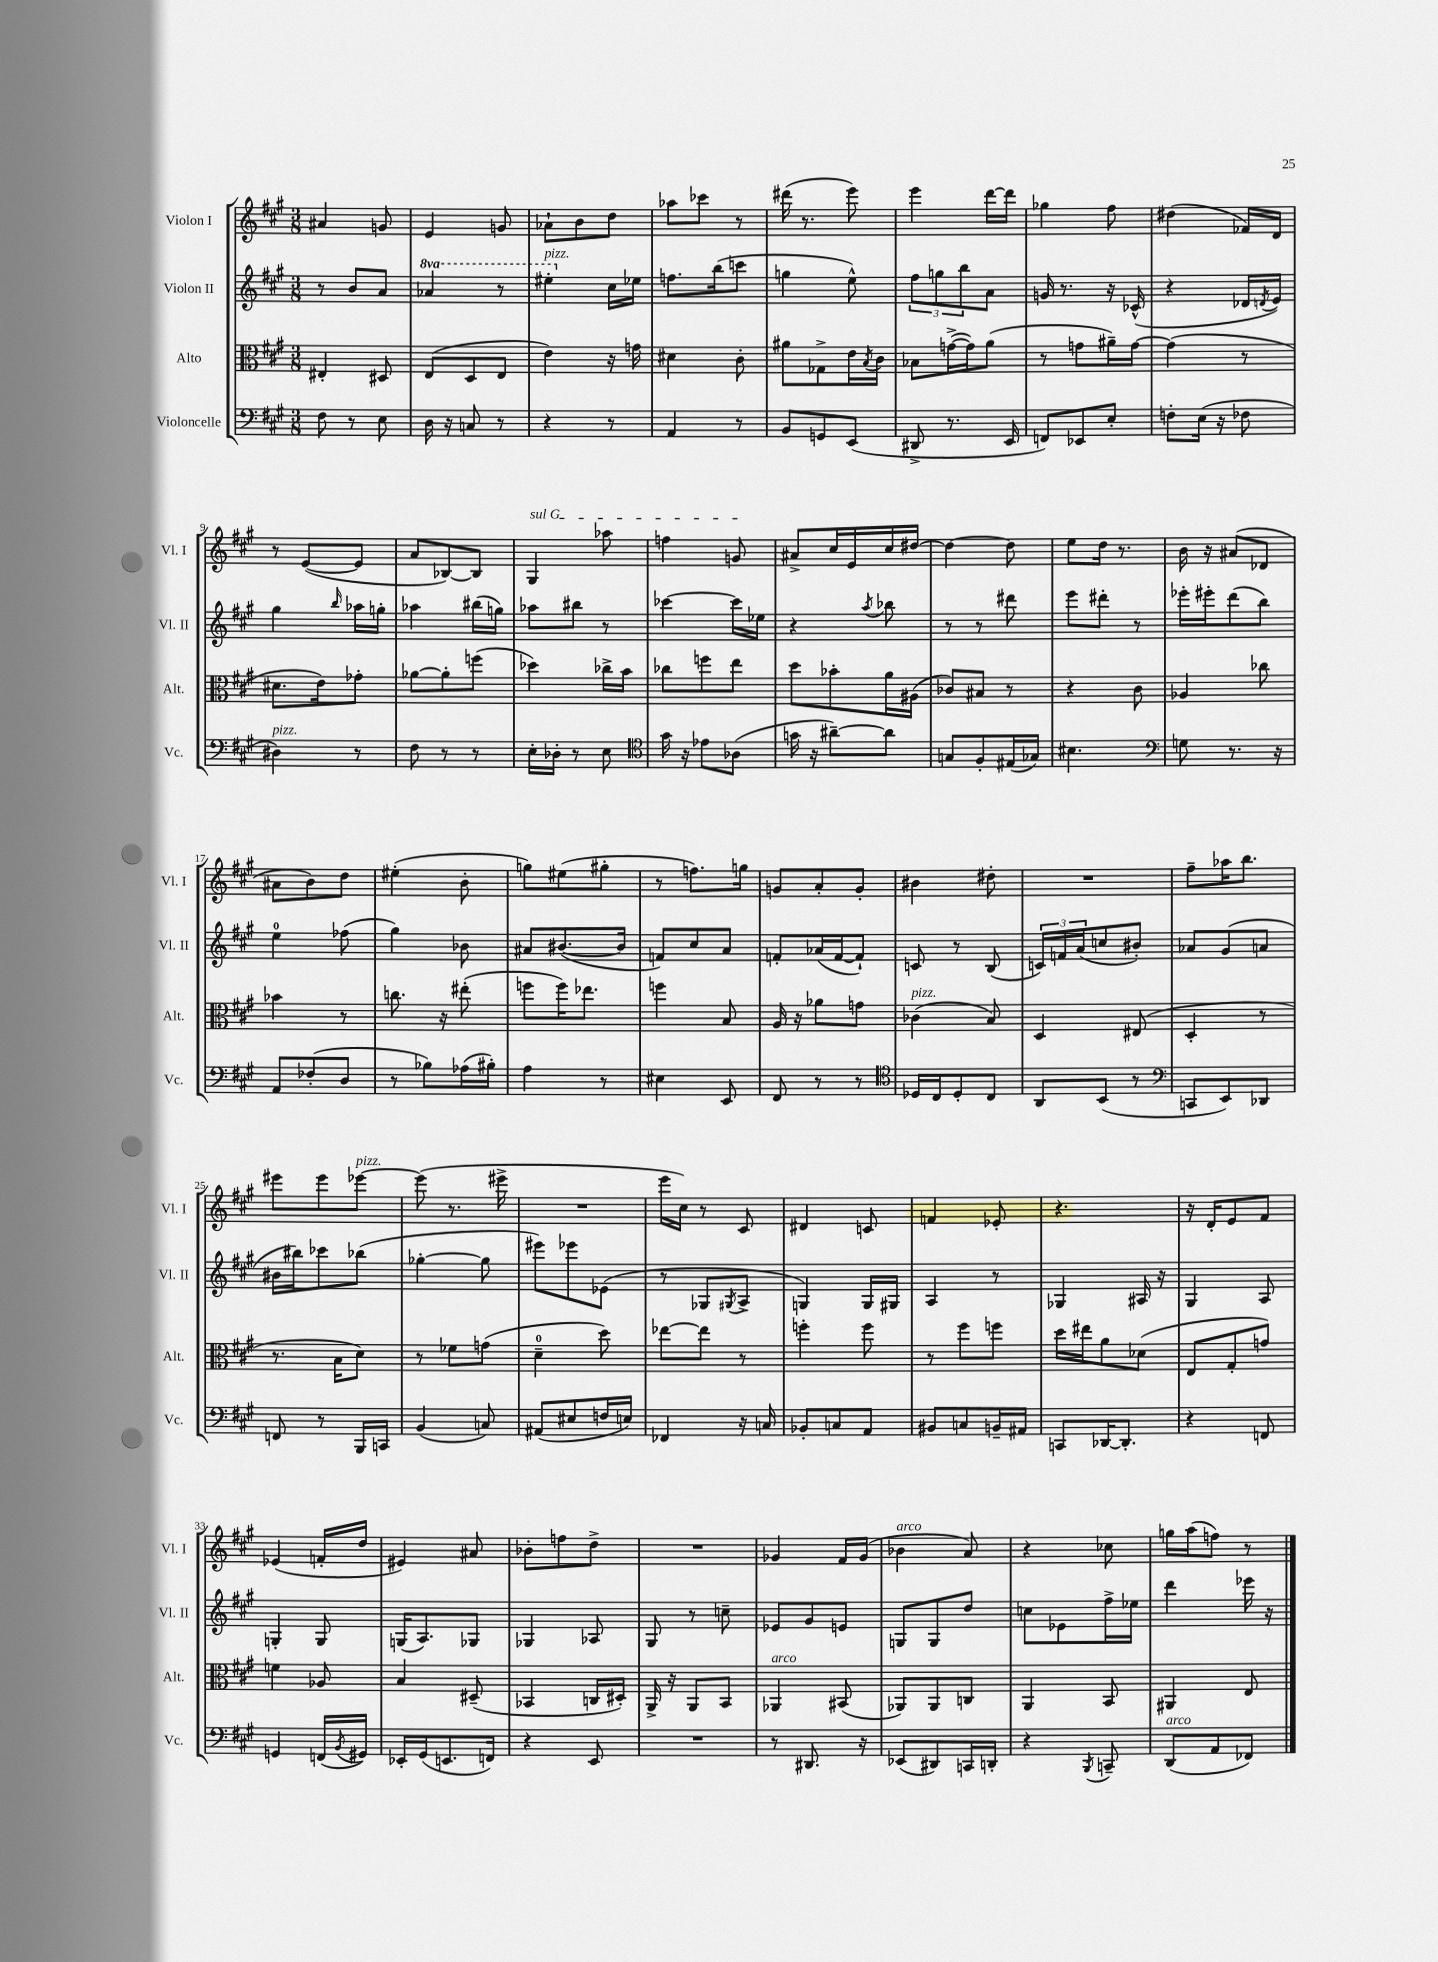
<<
\new StaffGroup <<
\new Staff = "s0" \with { instrumentName = "Violon I" shortInstrumentName = "Vl. I" } {
    \clef treble \key a \major \numericTimeSignature \time 3/8
    ais'4 g'8 |
    e'4 g'8 |
    aes'8-! b'8 d''8 |
    aes''8 ces'''8 r8 |
    dis'''16( r8. e'''8) |
    e'''4 d'''16~ d'''16 |
    ges''4 fis''8 |
    dis''4( fes'16) d'16 |
    r8 e'8~( e'8 |
    a'8 bes8~) bes8 |
    \once \override TextSpanner.bound-details.left.text = \markup { \italic "sul G" } gis4\startTextSpan aes''8 |
    f''4 g'8\stopTextSpan |
    ais'8-> cis''16 e'16 cis''16 dis''16~ |
    dis''4~ dis''8 |
    e''8 d''16 r8. |
    b'16 r16 ais'8( des'8 |
    ais'8 b'8) d''8 |
    eis''4-.( b'8-. |
    g''8) eis''8( gis''8-. |
    r8 f''8.) g''16 |
    g'8 a'8-. g'8-. |
    bis'4 dis''8-. |
    R4. |
    fis''8-- aes''16 b''8. |
    eis'''8 eis'''8 ees'''8~^\markup { \italic "pizz." } |
    ees'''8( r8. eis'''16-> |
    R4. |
    e'''16 cis''16) r8 cis'8 |
    dis'4 c'8 |
    f'4 ees'8-. |
    r4. |
    r16 d'16-. e'8 fis'8 |
    ees'4( f'16-. d''16 |
    eis'4) ais'8 |
    bes'8-. f''8 d''8-> |
    R4. |
    ges'4 fis'16 ges'16( |
    bes'4^\markup { \italic "arco" } a'8) |
    r4 ces''8 |
    g''16 a''16( f''8) r8 \bar "|." |
}
\new Staff = "s1" \with { instrumentName = "Violon II" shortInstrumentName = "Vl. II" } {
    \clef treble \key a \major \numericTimeSignature \time 3/8 \set Staff.ottavationMarkups = #ottavation-simple-ordinals
    r8 b'8 a'8 |
    \ottava #1 aes''4 r8 |
    eis'''4-.^\markup { \italic "pizz." } \ottava #0 cis''16 ees''16 |
    f''8. b''16( c'''8 |
    g''4 e''8-^) |
    \tuplet 3/2 { fis''8 g''8 b''8 } a'8 |
    g'16 r8. r16 ces'16-^( |
    r4 des'16 \acciaccatura { d'8 } e'16) |
    gis''4 \grace { b''16 } aes''16 g''16-. |
    aes''4 bis''16( g''16) |
    aes''8 bis''8 r8 |
    ces'''4~ ces'''16 ees''16 |
    r4 \acciaccatura { a''8 } bes''8 |
    r8 r8 dis'''8 |
    e'''8 dis'''8-. r8 |
    ees'''16-. eis'''16-. d'''8( b''8) |
    e''4-0 fes''8( |
    gis''4) bes'8 |
    ais'8 bis'8.~( bis'16 |
    f'8) cis''8 a'8 |
    f'8-. aes'16( f'16~ f'8-!) |
    c'8 r8 b8( |
    \tuplet 3/2 { c'16) f'16 a'16( } c''8 bis'8-.) |
    aes'8 gis'8( a'8 |
    bis'16 bis''16) ces'''8 bes''8( |
    ges''4~-. ges''8 |
    eis'''8) ees'''8 ees'8( |
    r8 ges8 \acciaccatura { gis8 } a8-> |
    g4) g16 gis16 |
    a4 r8 |
    ges4 ais16 r16 |
    gis4 a8 |
    g4-. g8 |
    g16( a8.) ges8 |
    ges4 aes8 |
    gis8 r8 c''8-- |
    ees'8 gis'8 e'8 |
    g8 g8 d''8 |
    c''8 ees'8 fis''16-> ees''16 |
    d'''4 ees'''16 r16 \bar "|." |
}
\new Staff = "s2" \with { instrumentName = "Alto" shortInstrumentName = "Alt." } {
    \clef alto \key a \major \numericTimeSignature \time 3/8
    eis4-. dis8 |
    e8( d8 e8 |
    e'4) r16 g'16 |
    dis'4 cis'8-. |
    ais'8 ges8-> e'16 \acciaccatura { b8 } cis'16 |
    bes8 g'16~->( g'16) a'8( |
    r8 g'8 ais'16--) g'16~ |
    g'4( r8 |
    dis'8. e'16) ges'8-. |
    aes'8~ aes'8-. f''8( |
    des''4) ces''16-> b'16 |
    ces''8 f''8 e''8 |
    d''8 bes'8-. a'16 ais16( |
    ces'8) bis8 r8 |
    r4 cis'8 |
    aes4 ces''8 |
    bes'4 r8 |
    c''8. r16 eis''8-.( |
    f''8 f''16) ees''8. |
    f''4 b8 |
    a16 r16 aes'8 g'8 |
    ces'4^\markup { \italic "pizz." }( b8) |
    d4 eis8( |
    d4-. r8 |
    r8. b16 d'8) |
    r8 fes'8 g'8( |
    d'4-0-- d''8) |
    ees''8~ ees''8 r8 |
    f''4-. f''8 |
    r8 fis''8 f''8 |
    d''16 eis''16 a'8 des'8( |
    e8 gis8-. g'8) |
    f'4 aes8 |
    b4 dis8--( |
    bes,4 c16 dis16-.) |
    a,16-> r16 a,8 b,8 |
    aes,4^\markup { \italic "arco" } bis,8( |
    aes,8) aes,8 c8 |
    a,4 b,8 |
    ais,4 e8 \bar "|." |
}
\new Staff = "s3" \with { instrumentName = "Violoncelle" shortInstrumentName = "Vc." } {
    \clef bass \key a \major \numericTimeSignature \time 3/8
    fis8 r8 e8 |
    d16 r16 c8 r8 |
    r4 r8 |
    a,4 r8 |
    b,8 g,8 e,8( |
    dis,8-> r8. e,16 |
    f,8) ees,8 e8-. |
    f8-. e16( r16 fes8 |
    dis4^\markup { \italic "pizz." }) r8 |
    fis8 r8 r8 |
    e16-. des16-. r8 e8 |
    \clef tenor gis'16 r16 ees'8 aes8( |
    g'16 r16 ais'8~--) ais'8 |
    g8 fis8-. eis16( ges16) |
    bis4. |
    \clef bass g8 r8. r16 |
    a,8 fes8-.( d8 |
    r8 bes8) aes16( bis16-.) |
    a4 r8 |
    eis4 e,8 |
    fis,8 r8 r8 |
    \clef tenor des16 cis16 des8-. cis8 |
    a,8 b,8( r8 |
    \clef bass c,8 e,8) des,8 |
    f,8 r8 b,,16 c,16 |
    b,4( c8) |
    ais,8( eis8 f16 e16) |
    fes,4 r16 c16 |
    bes,8-. c8 a,8 |
    bis,8 c8 b,16-- ais,16 |
    c,8 des,16~ des,8.-. |
    r4 f,8 |
    g,4 f,16( \acciaccatura { b,8 } gis,16) |
    ees,16-. gis,16( e,8. f,16) |
    r4 e,8 |
    R4. |
    r8 dis,8. r16 |
    ees,8( dis,8) c,16 d,16-. |
    r4 \acciaccatura { b,,8 } c,8-- |
    d,8^\markup { \italic "arco" }( a,8 fes,8) \bar "|." |
}
>>
>>
